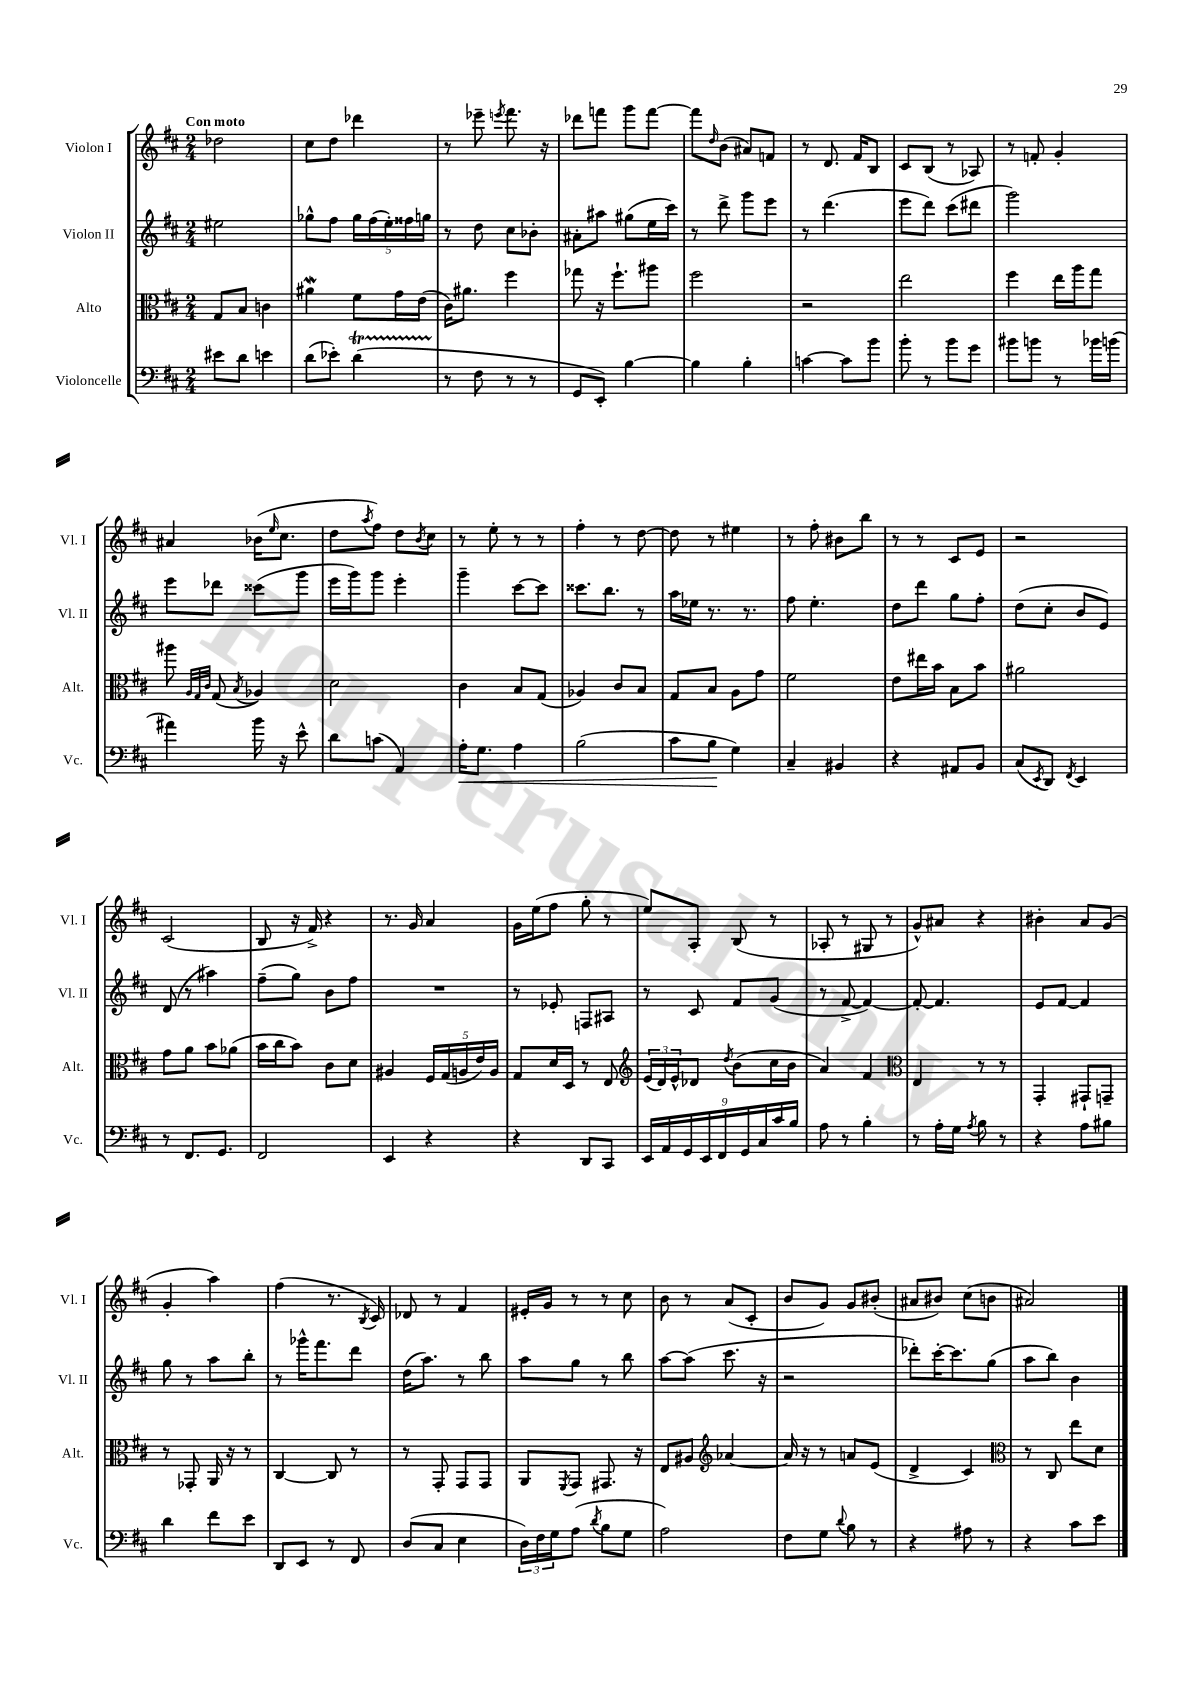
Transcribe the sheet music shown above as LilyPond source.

<<
\new StaffGroup <<
\new Staff = "s0" \with { instrumentName = "Violon I" shortInstrumentName = "Vl. I" } {
    \clef treble \key d \major \numericTimeSignature \time 2/4 \tempo "Con moto"
    des''2 |
    cis''8 d''8 des'''4 |
    r8 ees'''8-- \acciaccatura { e'''8 } fis'''8. r16 |
    des'''8 f'''8 g'''8 f'''8~ |
    f'''8 \grace { d''16 } b'8( ais'8) f'8 |
    r8 d'8. fis'16 b8 |
    cis'8 b8( r8 aes8) |
    r8 f'8-. g'4-. |
    ais'4 bes'16( \grace { e''16 } cis''8. |
    d''8 \acciaccatura { a''8 } fis''8) d''8 \acciaccatura { b'8 } cis''8 |
    r8 e''8-. r8 r8 |
    fis''4-. r8 d''8~ |
    d''8 r8 eis''4 |
    r8 fis''8-. bis'8 b''8 |
    r8 r8 cis'8 e'8 |
    r2 |
    cis'2( |
    b8 r16 fis'16->) r4 |
    r8. g'16 a'4 |
    g'16 e''16( fis''8 g''8-. r8 |
    e''8) a8-. b8( r8 |
    aes8-. r8 gis8 r8 |
    g'8-^) ais'8 r4 |
    bis'4-. a'8 g'8( |
    g'4-. a''4) |
    fis''4( r8. \acciaccatura { b8 } cis'16) |
    des'8 r8 fis'4 |
    eis'16-. g'16 r8 r8 cis''8 |
    b'8 r8 a'8( cis'8-. |
    b'8 g'8) g'8 bis'8-.( |
    ais'8 bis'8) cis''8( b'8 |
    ais'2) \bar "|." |
}
\new Staff = "s1" \with { instrumentName = "Violon II" shortInstrumentName = "Vl. II" } {
    \clef treble \key d \major \numericTimeSignature \time 2/4
    eis''2 |
    ges''8-^ fis''8 \tuplet 5/4 { ges''16 fis''16( e''16-.) fisis''16 g''16 } |
    r8 d''8 cis''8 bes'8-. |
    ais'8-. ais''8 gis''8( e''16 cis'''16) |
    r8 d'''8-> g'''8 e'''8 |
    r8 d'''4.( |
    e'''8 d'''8) cis'''8( dis'''8 |
    g'''2) |
    e'''8 des'''8 cisis'''8( g'''8 |
    e'''16 g'''16) g'''8 e'''4-. |
    g'''4-- cis'''8~ cis'''8 |
    cisis'''8. b''8. r8 |
    a''16 ees''16 r8. r8. |
    fis''8 e''4.-. |
    d''8 d'''8 g''8 fis''8-. |
    d''8( cis''8-. b'8 e'8) |
    d'8( r8 ais''4) |
    fis''8--( g''8) b'8 fis''8 |
    R2 |
    r8 ees'8-. f8 ais8 |
    r8 cis'8 fis'8 g'8( |
    r8 fis'8~-> fis'4~) |
    fis'8~-. fis'4. |
    e'8 fis'8~ fis'4 |
    g''8 r8 a''8 b''8-. |
    r8 ges'''16-^ fis'''8. d'''8 |
    d''16( a''8.) r8 b''8 |
    a''8 g''8 r8 b''8 |
    a''8~ a''8( cis'''8. r16 |
    r2 |
    des'''8-.) cis'''16~-. cis'''8. g''8( |
    a''8 b''8) b'4 \bar "|." |
}
\new Staff = "s2" \with { instrumentName = "Alto" shortInstrumentName = "Alt." } {
    \clef alto \key d \major \numericTimeSignature \time 2/4
    g8 b8 c'4 |
    ais'4\mordent fis'8 g'16 e'16( |
    cis'16) ais'8. fis''4 |
    ges''8 r16 fis''8.-! ais''8 |
    fis''2 |
    r2 |
    e''2 |
    fis''4 e''16 a''16 g''8 |
    ais''8 \grace { a32 g32 cis'32 } g8( \acciaccatura { b8 } aes4) |
    d'2 |
    cis'4 b8 g8( |
    aes4) cis'8 b8 |
    g8 b8 a8 g'8 |
    fis'2 |
    e'8 eis''16 b'16 b8 b'8 |
    ais'2 |
    g'8 a'8 b'8 aes'8( |
    b'16 cis''16 b'8) cis'8 d'8 |
    ais4 \tuplet 5/4 { fis16 g16( a16 e'16) a16 } |
    g8 d'16 d16 r8 e8 |
    \clef treble \tuplet 3/2 { e'16( d'16) e'16-^ } des'8 \acciaccatura { d''8 } b'8( cis''16 b'16 |
    a'4) fis'4 |
    \clef alto e4 r8 r8 |
    g,4-. gis,8-! g,8-- |
    r8 ges,8-. a,16 r16 r8 |
    cis4~ cis8 r8 |
    r8 g,8-. g,8 g,8 |
    a,8 \acciaccatura { fis,8 } g,8 gis,8. r16 |
    e8 ais8 \clef treble aes'4~ |
    aes'16 r16 r8 a'8 e'8( |
    d'4-> cis'4) |
    \clef alto r8 cis8 e''8 d'8 \bar "|." |
}
\new Staff = "s3" \with { instrumentName = "Violoncelle" shortInstrumentName = "Vc." } {
    \clef bass \key d \major \numericTimeSignature \time 2/4
    eis'8 d'8 e'4 |
    d'8( ees'8-.) d'4\startTrillSpan( |
    r8\stopTrillSpan fis8 r8 r8 |
    g,8 e,8-.) b4~ |
    b4 b4-. |
    c'4~ c'8 b'8 |
    b'8-. r8 b'8 g'8 |
    bis'8 b'8 r8 bes'16 b'16( |
    ais'4) b'16 r16 e'8-^ |
    d'8 c'8( a,4) |
    a16-.\< g8. a4 |
    b2( |
    cis'8 b8\! g4) |
    cis4-- bis,4 |
    r4 ais,8 b,8 |
    cis8( \acciaccatura { e,8 } d,8) \acciaccatura { fis,8 } e,4 |
    r8 fis,8. g,8. |
    fis,2 |
    e,4 r4 |
    r4 d,8 cis,8 |
    \tuplet 9/8 { e,16 a,16 g,16 e,16 fis,16 g,16 cis16 cis'16 b16 } |
    a8 r8 b4-. |
    r8 a16-. g16 \acciaccatura { a8 } b8 r8 |
    r4 a8 bis8 |
    d'4 fis'8 e'8 |
    d,8 e,8 r8 fis,8 |
    d8( cis8 e4 |
    \tuplet 3/2 { d16) fis16 g16 } a8( \acciaccatura { d'8 } b8 g8 |
    a2) |
    fis8 g8 \appoggiatura { d'8 } b8 r8 |
    r4 ais8 r8 |
    r4 cis'8 e'8 \bar "|." |
}
>>
>>
\layout { \context { \Score \remove "Bar_number_engraver" } }
